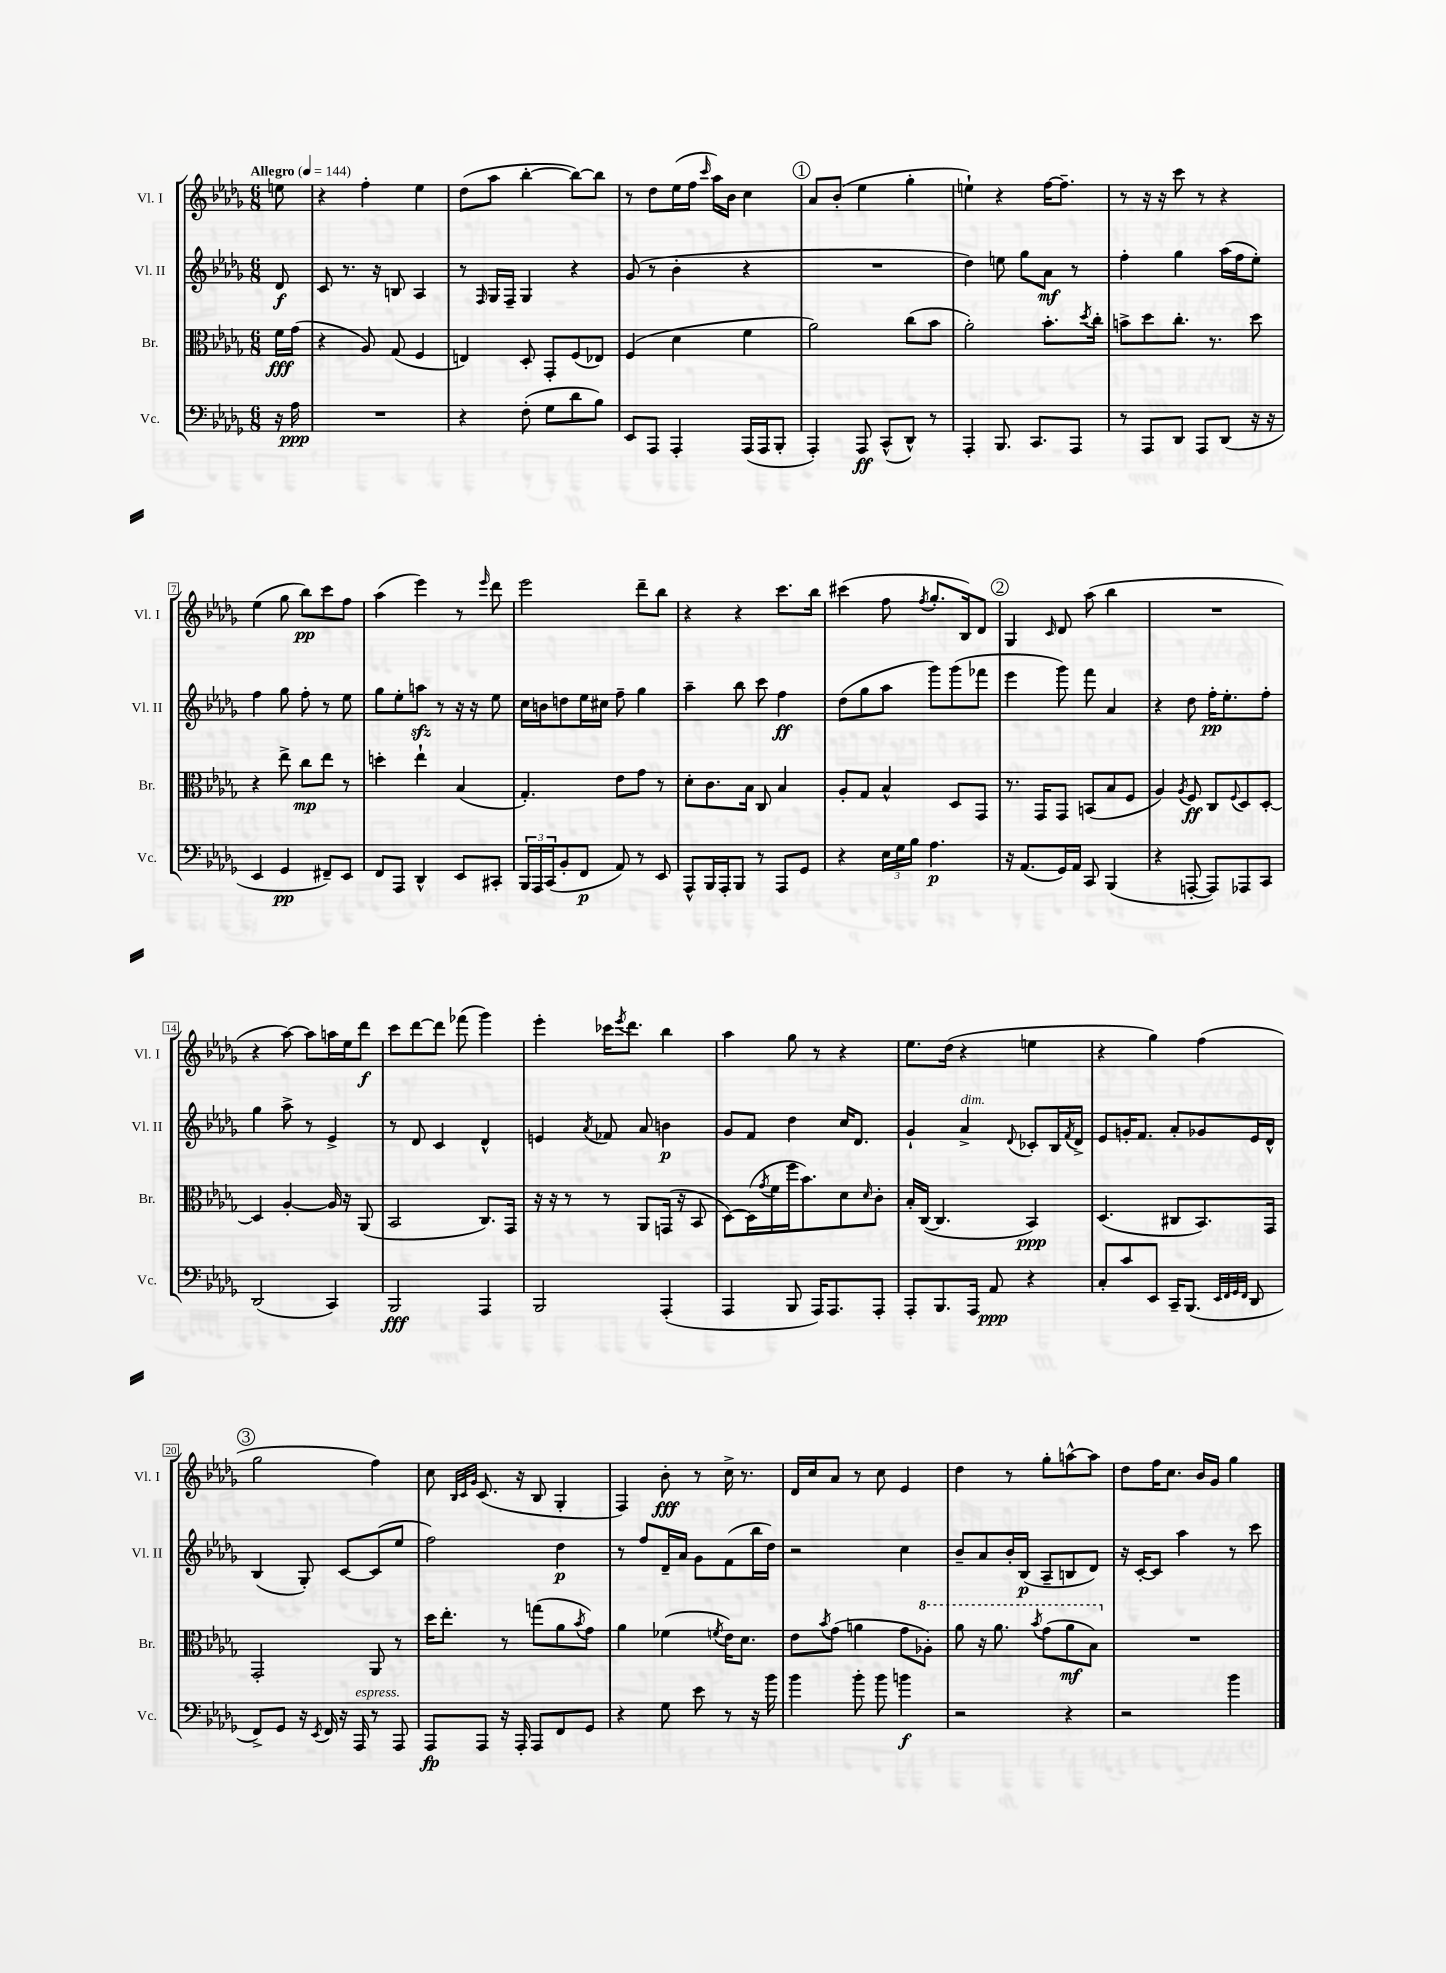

**kern	**kern	**kern	**kern
*staff4	*staff3	*staff2	*staff1
*clefF4	*clefC3	*clefG2	*clefG2
*k[b-e-a-d-g-]	*k[b-e-a-d-g-]	*k[b-e-a-d-g-]	*k[b-e-a-d-g-]
*M6/8	*M6/8	*M6/8	*M6/8
*MM144	*MM144	*MM144	*MM144
16r	16f\LL	8d-/	8ee\
16A-\	(16g-\JJ	.	.
=	=	=	=
2.r	4r	8c/	4r
.	.	8.r	.
.	8A-/)	.	4ff'\
.	.	16r	.
.	(8G-/	8B/	.
.	4F/	4A-/	4ee-\
=	=	=	=
4r	4E/)	8r	(8dd-\L
.	.	16qqF/	.
.	.	16G-/LL	8aa-\J
.	.	16F~/JJ	.
(8F'\	8D-'/	4G-/	[4bb-'\
8G-\L	8GG-'/L	.	.
8d-\	(8F/	4r	8bb-\_L)
8B-\J)	8E-/J)	.	8bb-\]J
=	=	=	=
8EE-/L	(4F/	(8g-/	8r
8AAA-/J	.	8r	8dd-\L
4AAA-'/	4d-\	4b-'\	(16ee-\L
.	.	.	16ff\JJ
.	.	.	16qqccc/
.	.	.	16aa-\LL)
.	.	.	16b-\JJ
(16AAA-/LL	4f\	4r	4cc\
16AAA-/J	.	.	.
8BBB-'/J	.	.	.
=	=	=	=
4AAA-'/)	2a-\)	2.r	8a-/L
.	.	.	(8b-'/J
8AAA-/	.	.	4ee-\
(8CC^^/L	.	.	.
8DD-^^/J)	(8cc\L	.	4gg-'\
8r	8b-\J	.	.
=	=	=	=
4AAA-'/	2a-'\)	4dd-\)	4ee`\)
8.BBB-/	.	8ee\	4r
.	.	8gg-\L	.
8.CC/L	.	.	.
.	8.b-'\L	8a-\J	[16ff\LK
.	.	.	8.ff~\]J
8AAA-/J	.	8r	.
.	8qdd-/	.	.
.	16cc'\Jk	.	.
=	=	=	=
8r	8b^\L	4ff'\	8r
8AAA-/L	8dd-\	.	16r
.	.	.	16r
8DD-/J	8.cc'\J	4gg-\	8ccc\
8AAA-/L	.	.	8r
.	8.r	.	.
(8DD-/J	.	(16aa-\LL	4r
.	.	16ff\J	.
16r	8dd-\	8ee-'\J)	.
16r	.	.	.
=	=	=	=
4EE-/	4r	4ff\	(4ee-\
4GG-/	8ee-^\	8gg-\	8gg-\
.	8cc\L	8ff'\	8bb-\L)
8FF#~/L)	8ee-\J	8r	8ccc\
8EE-/J	8r	8ee-\	8ff\J
=	=	=	=
8FF/L	4dd'\	8gg-\L	(4aa-\
8AAA-/J	.	8ee-'\	.
4DD-^^/	4ee-`\	8aa\J	4eee-\)
.	.	8r	.
8EE-/L	(4B-/	16r	8r
.	.	16r	.
.	.	.	16qqeee-/
8CC#'/J	.	8ee-\	8ddd-\
=	=	=	=
24BBB-/LL	4.G-'/)	16cc\LL	2eee-\
24AAA-/	.	.	.
.	.	16b\J	.
(24CC/J	.	.	.
8BB-'/	.	8dd\	.
8FF/J	.	16ee-\L	.
.	.	16cc#\JJ	.
8AA-/)	8e-\L	8ff~\	.
8r	8g-\J	4gg-\	8ddd-~\L
8EE-/	8r	.	8bb-\J
=	=	=	=
8AAA-^^/L	8d-'\L	4aa-~\	4r
16BBB-/L	8.c\	.	.
16AAA-'/J	.	.	.
8BBB-/J	.	8bb-\	4r
.	16B-\Jk	.	.
8r	8C/	8ccc\	.
8AAA-/L	4B-/	4ff\	8.ccc\L
8GG-/J	.	.	.
.	.	.	16bb-\Jk
=	=	=	=
4r	8A-'/L	(8dd-\L	(4ccc#\
.	8G-/J	8gg-\	.
24E-\LL	4B-^^/	8aa-\J	8ff\
24G-\	.	.	.
24B-\JJ	.	.	.
.	.	.	8qff/
4.A-\	.	8ggg-\L)	8.gg-'/L
.	8D-/L	(8ggg-\	.
.	.	.	16B-/k)
.	8GG-/J	8fff-\J	8d-/J
=	=	=	=
16r	8.r	4eee-\	4G-/
(8.AA-/L	.	.	.
.	16GG-/LK	.	.
.	.	.	16qqc/
16GG-/L)	8GG-/J	8ggg-\)	8d-/
16AA-/JJ	.	.	.
8CC/	(8BB/L	8fff\	(8aa-\
(4BBB-/	8B-/	4a-/	4bb-\
.	8F/J	.	.
=	=	=	=
4r	4A-/)	4r	2.r
.	8qA-/	.	.
[8AAA'/	8F/	8dd-\	.
8AAA/]L)	8C/L	16ff'\LK	.
.	.	8.ee-'\	.
.	8qqF/	.	.
8AAA-/	8D-/	.	.
8CC/J	[8D-'/J	8ff'\J	.
=	=	=	=
(2DD-/	4D-/]	4gg-\	4r
.	[4A-'/	8aa-^\	[8aa-\)
.	.	8r	8aa-\]L
4CC/)	16A-/]	4e-^/	16aa\L
.	16r	.	16ee-\J
.	(8AA-/	.	8ddd-\J
=	=	=	=
2BBB-/	2BB-/	8r	8ccc\L
.	.	8d-/	[8ddd-\
.	.	4c/	8ddd-\]J
.	.	.	(8fff-\
4AAA-/	8.C/L)	4d-^^/	4ggg-\)
.	16GG-/Jk	.	.
=	=	=	=
2BBB-/	16r	4e/	4eee-'\
.	16r	.	.
.	8r	.	.
.	.	8qa-/	.
.	8r	8f-/	16ccc-\LK
.	.	.	8qeee-/
.	.	.	8.ddd-\J
.	8AA-/L	8a-/	.
(4AAA-'/	(16GG/Jk	4b\	4bb-\
.	16r	.	.
.	8BB-/	.	.
=	=	=	=
4AAA-/	[8D-\L)	8g-/L	4aa-\
.	(16D-\]L	8f/J	.
.	8qg-/	.	.
.	16f\	.	.
8BBB-/	16ff\J	4dd-\	8gg-\
.	8.b-\)	.	.
16AAA-/LK)	.	.	8r
8.AAA-/	.	.	.
.	8d-\	16cc/LK	4r
.	.	8.d-/J	.
.	16qqd-/	.	.
8AAA-'/J	8c'\J	.	.
=	=	=	=
8AAA-'/L	16B-'/LL	4g-`/	8.ee-\L
.	([16C/JJ	.	.
8.BBB-/	4.C/]	.	.
.	.	.	(16dd-\Jk
.	.	4a-^/	4r
16AAA-/Jk	.	.	.
8AA-/	.	.	.
.	.	8qqd-/	.
4r	4BB-/)	8c-'/L	4ee\
.	.	16B-/L	.
.	.	8qf/	.
.	.	16d-^/JJ	.
=	=	=	=
8C'/L	(4.D-/	8e-/L	4r
8c/	.	16g'/K	.
.	.	8.f/J	.
8EE-/J	.	.	4gg-\)
16CC~/LK	8C#/L	8a-'/L	.
(8.BBB-/J	.	.	.
.	8.BB-/)	8g-/	(4ff\
32qqEE-/LLL	.	.	.
32qqFF/	.	.	.
32qqGG-/	.	.	.
32qqFF/JJJ	.	.	.
8DD-/	.	16e-/L	.
.	16GG-/Jk	16d-^^/JJ	.
=	=	=	=
8FF^/L)	2GG-'/	(4B-/	2gg-\
8GG-/J	.	.	.
16r	.	8G-'/)	.
8qEE-/	.	.	.
16FF/	.	.	.
16r	.	[8c/L	.
16AAA-/	.	.	.
8r	8AA-/	(8c/]	4ff\)
8AAA-/	8r	8ee-/J	.
=	=	=	=
8AAA-/L	16dd-\LK	2ff\)	8cc\
.	8.ee-'\J	.	.
.	.	.	32qqB-/LLL
.	.	.	32qqc/
.	.	.	32qqg-/JJJ
8AAA-/J	.	.	(8.c/
16r	8r	.	.
16AAA-'/	.	.	16r
8AAA-/L	(8gg\L	.	8B-/
8FF/	8a-\	4dd-\	4G-'/
.	8qb-/	.	.
8GG-/J	8g-\J)	.	.
=	=	=	=
4r	4a-\	8r	4F/)
.	.	8ff/L	.
8G-\	(4f-\	16d-~/L	8b-'\
.	.	16a-/JJ	.
8e-\	.	8g-\L	8r
.	8qf/	.	.
8r	16e-\LK)	(8f\	16cc^\
.	8.d-\J	.	8.r
16r	.	16bb-\L	.
16b-\	.	16dd-\JJ)	.
=	=	=	=
4b-\	8e-\L	2r	16d-/LL
.	.	.	16cc/J
.	8qb-/	.	.
.	(8g-\J	.	8a-/J
8b-'\	4a\	.	8r
8b-\	.	.	8cc\
4b\	8g-\L	4cc\	4e-/
.	8a-'\J)	.	.
=	=	=	=
2r	8aa-\	8b-~/L	4dd-\
.	16r	8a-/	.
.	8.aa-\	.	.
.	.	16b-'/L	8r
.	.	(16B-/JJ	.
.	8qbb-/	.	.
.	(8gg-\L	8A-~/L	8gg-'\L
4r	8aa-\	8B/	[8aa^^\
.	8b-\J)	8d-/J)	8aa\]J
=	=	=	=
2r	2.r	16r	8dd-\L
.	.	[16c'/LK	.
.	.	8c/]J	16ff\K
.	.	.	8.cc\J
.	.	4aa-\	.
.	.	.	16b-/LL
.	.	.	16g-/JJ
4b-\	.	8r	4gg-\
.	.	8ccc\	.
==	==	==	==
*-	*-	*-	*-
